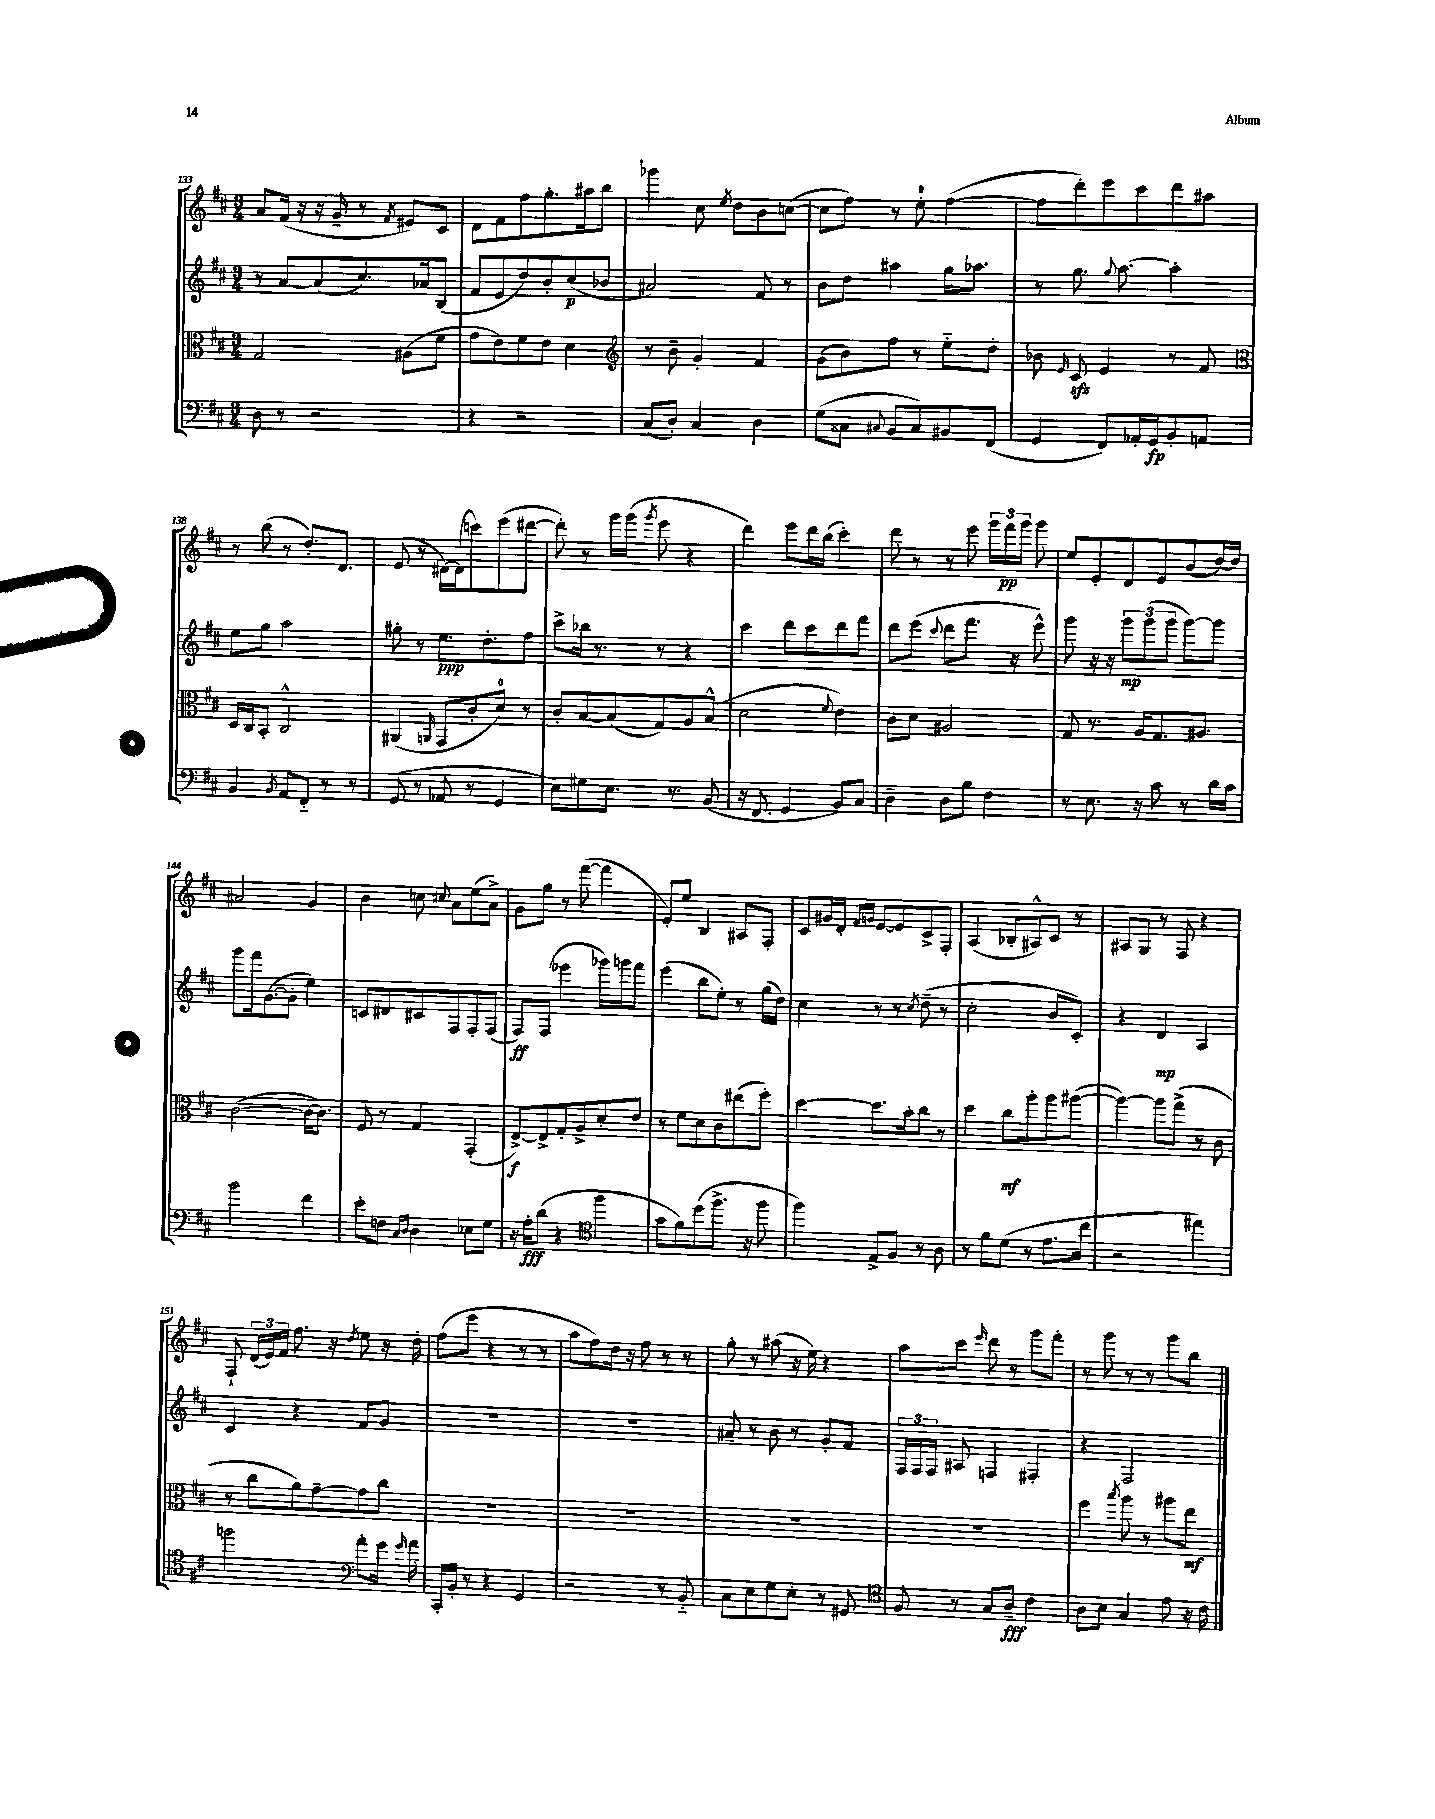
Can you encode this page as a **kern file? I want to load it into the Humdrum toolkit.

**kern	**kern	**kern	**kern
*staff4	*staff3	*staff2	*staff1
*clefF4	*clefC3	*clefG2	*clefG2
*k[f#c#]	*k[f#c#]	*k[f#c#]	*k[f#c#]
*M3/4	*M3/4	*M3/4	*M3/4
8D	2G	8r	8a
8r	.	[8a	(16f#
.	.	.	16r
2r	.	(8a]	16r
.	.	.	16g~
.	.	8.cc#)	8r
.	.	.	8qf#
.	(8A#	.	8e#)
.	.	16a-	.
.	8f#	(8B	8c#
=	=	=	=
4r	8g	8f#	8d
.	8e)	8e	8f#
2r	8f#	8dd)	8ff#
.	8e	8b'	8.gg'
.	4d	(8cc#	.
.	.	.	16aa#
.	.	8b-	8bb
=	=	=	=
*	*clefG2	*	*
(8C#	8r	2a#)	4ggg-
8D')	8b~	.	.
4C#	4g'	.	8cc#
.	.	.	8qee
.	.	.	8dd
4D	4f#	8f#	8b
.	.	8r	([8cc
=	=	=	=
(8G	(8g	8b	8cc]
8C##	8b)	8dd	8ff#)
8qqC#	.	.	.
8BB	8ff#	4aa#	8r
8C#)	8r	.	8ee'
8BB#	8ee'~	16gg	([4ff#
.	.	8.aa-	.
(8FF#	8dd'	.	.
=	=	=	=
4GG	8b-	8r	8ff#]
.	16qqe	.	.
.	8c#	8.gg	8ddd')
8FF#)	4e	.	8eee
.	.	8qqgg	.
.	.	[8.aa	.
16AA-'	.	.	8ccc#
16GG	.	.	.
8BB'	8r	4aa']	8ddd
8AA	8f#	.	8aa#
=	=	=	=
*	*clefC3	*	*
4BB	16D	8ee	8r
.	16C#	.	.
.	8BB'	8gg	(8bb
8qBB	.	.	.
8AA	2C#^^	2aa	8r
8FF#'~	.	.	8.dd')
8r	.	.	.
.	.	.	8.d
8r	.	.	.
=	=	=	=
(8GG	(4AA#	8gg#'	(8e
8r	.	8r	8r
.	16qqAA	.	.
8AA-	8GG	8.ee	[16d#)
.	.	.	(16d#]
8r	8c#'	.	8ccc)
.	.	8.dd'	.
4GG	8d)	.	(8eee
.	8r	8ff#	[8ddd#
=	=	=	=
8E)	8c#'	8ccc#^	8ddd#'])
8G#	[8B	16bb-	8r
.	.	8.r	.
8.E	(8B]	.	16ggg
.	.	.	(16ggg
.	.	.	8qggg
.	8G)	8r	8eee
8.r	.	.	.
.	8A	4r	4r
(8BB	(8B^^	.	.
=	=	=	=
16r	2d	4ccc#	4ddd)
8.FF#	.	.	.
4GG	.	8ddd	8eee
.	.	8ccc#	16ddd
.	.	.	(16bb
.	8qqf#	.	.
8BB)	4e)	8ddd	4ccc#')
8C#	.	8fff#	.
=	=	=	=
4D~	8c#	8ddd	8ddd
.	8d	(8eee	8r
.	.	8qqccc#	.
8D	2A#	8ddd	8r
8B	.	8.fff#	8eee
4F#	.	.	24ggg
.	.	.	24fff#
.	.	16r	.
.	.	.	24ggg
.	.	8eee^^)	8ggg
=	=	=	=
8r	8G	8ggg	8ee
8.E	8.r	16r	8e'
.	.	16r	.
.	.	12ggg	8d
16r	16A	.	.
.	.	(12ggg	.
8c#	8.G	.	8e
.	.	12ggg	.
8r	.	[8ggg)	(8b
.	8.A#	.	.
16d	.	8ggg]	[16dd)
16c#	.	.	16dd]
=	=	=	=
2b	([2c#	8ggg	2a#
.	.	16fff#	.
.	.	([8.g	.
.	.	8g']	.
4f#	16c#_	4ee)	4g
.	8.c#])	.	.
=	=	=	=
8e'	8F#	8c	4b
8F	8r	8d#	.
16qqC#	.	.	.
16qqD	.	.	.
4D	4G	8c#	8cc
.	.	.	8qqcc#
.	.	8F#	8a
8E-	(4GG'	8F#'	(8ee
8G	.	(8F#	8a^)
=	=	=	=
16r	[8E^)	8F#)	8g
16A'	.	.	.
(8d	8E^]	(8F#	8gg
4r	8G'	4eee-	8r
.	8A^	.	([8fff#
*clefC4	*	*	*
4ff#	8d'	16ggg-)	4fff#]
.	.	16ggg	.
.	8e	8fff#	.
=	=	=	=
8g	8r	(4eee	8e')
8f#)	8f#	.	8ee
(8dd	8d	8bb	4B
8.ff#^	8c#	8ee')	.
.	(8ee#	8r	8A#
16r	.	.	.
8ff#	8ff#')	(16gg	8F#'
.	.	16dd)	.
=	=	=	=
4ff#)	[4dd	4cc#	8c#
.	.	.	16g#
.	.	.	16d'
.	.	.	16qqf#
.	.	.	16qqg
8E^	8.dd]	8r	[8e
8F#	.	8r	8e]
.	16b'	.	.
.	.	8qcc#	.
8r	8cc#	(8dd~	8c#^
8A	8r	8r	8F#'
=	=	=	=
8r	4dd	2cc#'	(4A
8f#	.	.	.
(8d	8cc#	.	8B-'
8r	8aa'	.	8A#^^)
8.e	8aa	8b	8c#
.	([8aa#	8c#')	8r
16cc#	.	.	.
=	=	=	=
2r	4aa#_)	4r	8A#
.	.	.	8G
.	8aa#]	4d	8r
.	(8gg^	.	8F#
4ee#)	8r	4A	4r
.	8c#	.	.
=	=	=	=
2ff	8r	4c#	8F#`
.	8cc#	.	(24d
.	.	.	24e)
.	.	.	24f#
.	8a)	4r	8.ff#
.	[8g~	.	.
.	.	.	16r
*clefF4	*	*	*
.	.	.	8qdd
8a'	8g]	8f#	8ee
16g	8cc#	8g	16r
16qqg	.	.	.
16a	.	.	16dd'
=	=	=	=
16CC#'	2.r	2.r	(8ff#
16BB'	.	.	.
8r	.	.	8eee
4r	.	.	4r
4GG	.	.	8r
.	.	.	8r
=	=	=	=
2r	2.r	2.r	8aa
.	.	.	8ff#)
.	.	.	16dd
.	.	.	16r
.	.	.	8ff#
8r	.	.	8r
8BB'~	.	.	8r
=	=	=	=
8C#	2.r	8a#~	8gg'
8E	.	8r	8r
8G	.	8b	(8aa#
8E'	.	8r	16r
.	.	.	16ee)
8r	.	8g'	4r
8GG#	.	8f#	.
=	=	=	=
*clefC4	*	*	*
8F#	2.r	24F#	8aa
.	.	24F#	.
.	.	24F#	.
8r	.	8A#	8ccc#
.	.	.	16qqeee
8G	.	4F	8ddd
8A~	.	.	8r
4c#	.	4F#'	8ggg
.	.	.	8fff#'
=	=	=	=
8A	4ff#	4r	8r
8B	.	.	8ggg
.	8qbb	.	.
4G	8aa	2F#	8r
.	8r	.	8r
8e	8aa#	.	8ggg
16r	8ee	.	8bb
16c#	.	.	.
==	==	==	==
*-	*-	*-	*-
